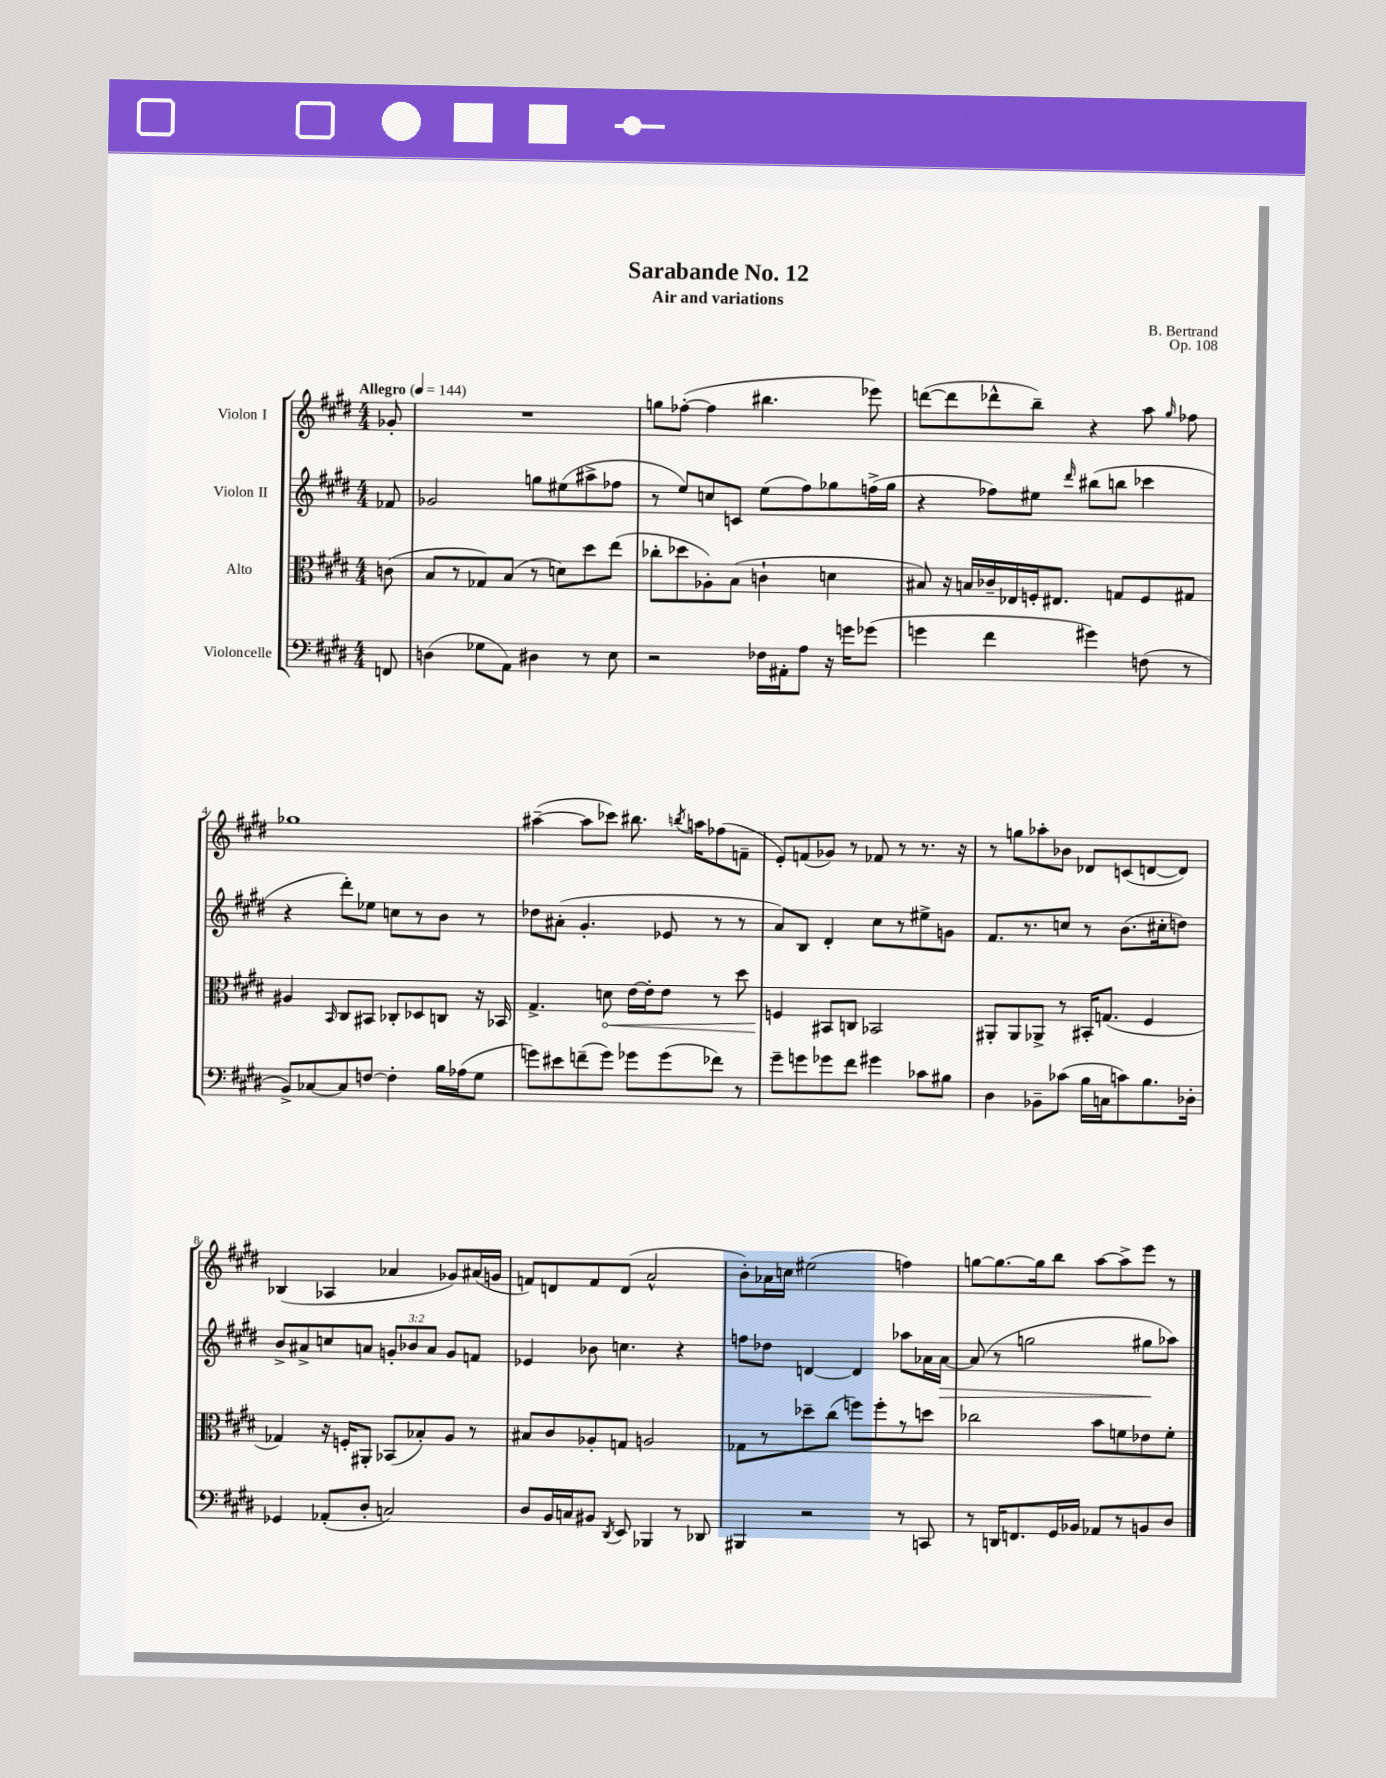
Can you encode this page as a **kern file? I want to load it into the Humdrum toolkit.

**kern	**kern	**kern	**kern
*staff4	*staff3	*staff2	*staff1
*clefF4	*clefC3	*clefG2	*clefG2
*k[f#c#g#d#]	*k[f#c#g#d#]	*k[f#c#g#d#]	*k[f#c#g#d#]
*M4/4	*M4/4	*M4/4	*M4/4
*MM144	*MM144	*MM144	*MM144
8FF	(8c	8f-	8g-'
=	=	=	=
(4D	8B	2g-	1r
.	8r	.	.
8G-	8G-)	.	.
8AA)	(8B	.	.
4D#	8r	8gg	.
.	8d)	(8ee#	.
8r	8dd#	8aa#^	.
8E	(8ee	8ff-	.
=	=	=	=
2r	8cc-'	8r	8gg
.	8dd-	8ee)	([8ff-'
.	8A-')	8cc	4ff-]
.	(8B	8c	.
16F-	4c`	(8ee	4.bb#
16AA#'	.	.	.
8A	.	8ff#)	.
16r	4d	8gg-	.
16g	.	.	.
(8g-	.	(16ff^	8eee-)
.	.	16gg-	.
=	=	=	=
4g	8B#)	4r	([8ddd
.	16r	.	8ddd]
.	16B	.	.
4f#	16c-~	8ff-)	8ddd-^^
.	16E-	.	.
.	16F'	8ee#	8bb~)
.	8.E#	.	.
.	.	16qqddd#	.
4g#)	.	(8bb#	4r
.	8G	8bb	.
(8F	8F	4ccc-	8aa
.	.	.	16qqgg#
8r	8G#	.	8ff-
=	=	=	=
8BB^)	4A#	4r	1gg-
[8C-	.	.	.
.	16qqBB	.	.
8C-]	8C#	8ddd#')	.
[8F	8BB#	8ee-	.
4F']	8C-'	8cc	.
.	8D-	8r	.
16B	8C	8b	.
(16A-	.	.	.
8G#	16r	8r	.
.	16BB-	.	.
=	=	=	=
8g)	4.G#^	8dd-	([4aa#~
8e#	.	(8a#'	.
(8f~	.	4.g#'	8aa#]
8g)	8d	.	8ccc-)
8g-	[16e	.	8.bb#
.	16e']	.	.
(8g-	8e	8e-	.
.	.	.	8qbb
.	.	.	16aa
8f-)	8r	8r	(8ff-
8r	8dd#	8r	8f~
=	=	=	=
8g#~	4F	8a)	8e')
8g	.	8B	(8f
8g-	8BB#	4d#'	8g-)
8f#	8C	.	8r
4g#	2BB-	8cc#	8f-
.	.	8r	8r
8c-	.	8ee#^	8.r
8B#	.	8g	.
.	.	.	16r
=	=	=	=
4D#	8AA#'	8.f#	8r
.	8AA#	.	8gg
.	.	8.r	.
8BB-~	8AA-^	.	8aa-'
(8c-	8r	8cc	8b-
16B	16BB#'	8r	8d-
16C	(8.G	.	.
8c)	.	(8.b	(8c
8.B	4F#	.	[8d
.	.	16cc#'	.
.	.	8dd)	8d])
16D-'	.	.	.
=	=	=	=
4GG-	4G-)	8b^	(4B-
.	.	8a#^	.
(8AA-'	16r	8cc	4A-
.	16F'	.	.
8D#'	8AA#'	8a	.
2C)	(8BB-	12g'	4a-
.	.	12b-	.
.	8B-')	.	.
.	.	12a	.
.	8A	8g	8g-)
.	8r	8f	(16a#
.	.	.	16g
=	=	=	=
8D#	8B#	4e-	8f)
16BB	8c#	.	8d
16C	.	.	.
8BB#	8A-'	8b-	8f
8qDD#	.	.	.
8EE	8G	4.cc	(8d
4BBB-	2A	.	2a^^
8r	.	4r	.
8DD-	.	.	.
=	=	=	=
4BBB#	8G-	8ff	8b')
.	8r	8dd-	16a-
.	.	.	16cc
2r	8dd-~	[4d	(2ee#
.	(8cc#	.	.
.	8ff)	4d]	.
.	8ff'	.	.
8r	8r	8aa-	4ff)
8CC	8dd	16a-	.
.	.	[16a-	.
=	=	=	=
8r	2cc-	(8a-]	[8gg
16DD	.	8r	8.gg_
8.FF	.	.	.
.	.	2gg	.
.	.	.	16gg]
16GG#	.	.	8bb
16BB-	.	.	.
8AA-	8b	.	[8aa
8r	8f	.	8aa^]
8BB	8e-	8gg#	8eee
8D#	8f'	8aa-)	8r
==	==	==	==
*-	*-	*-	*-
